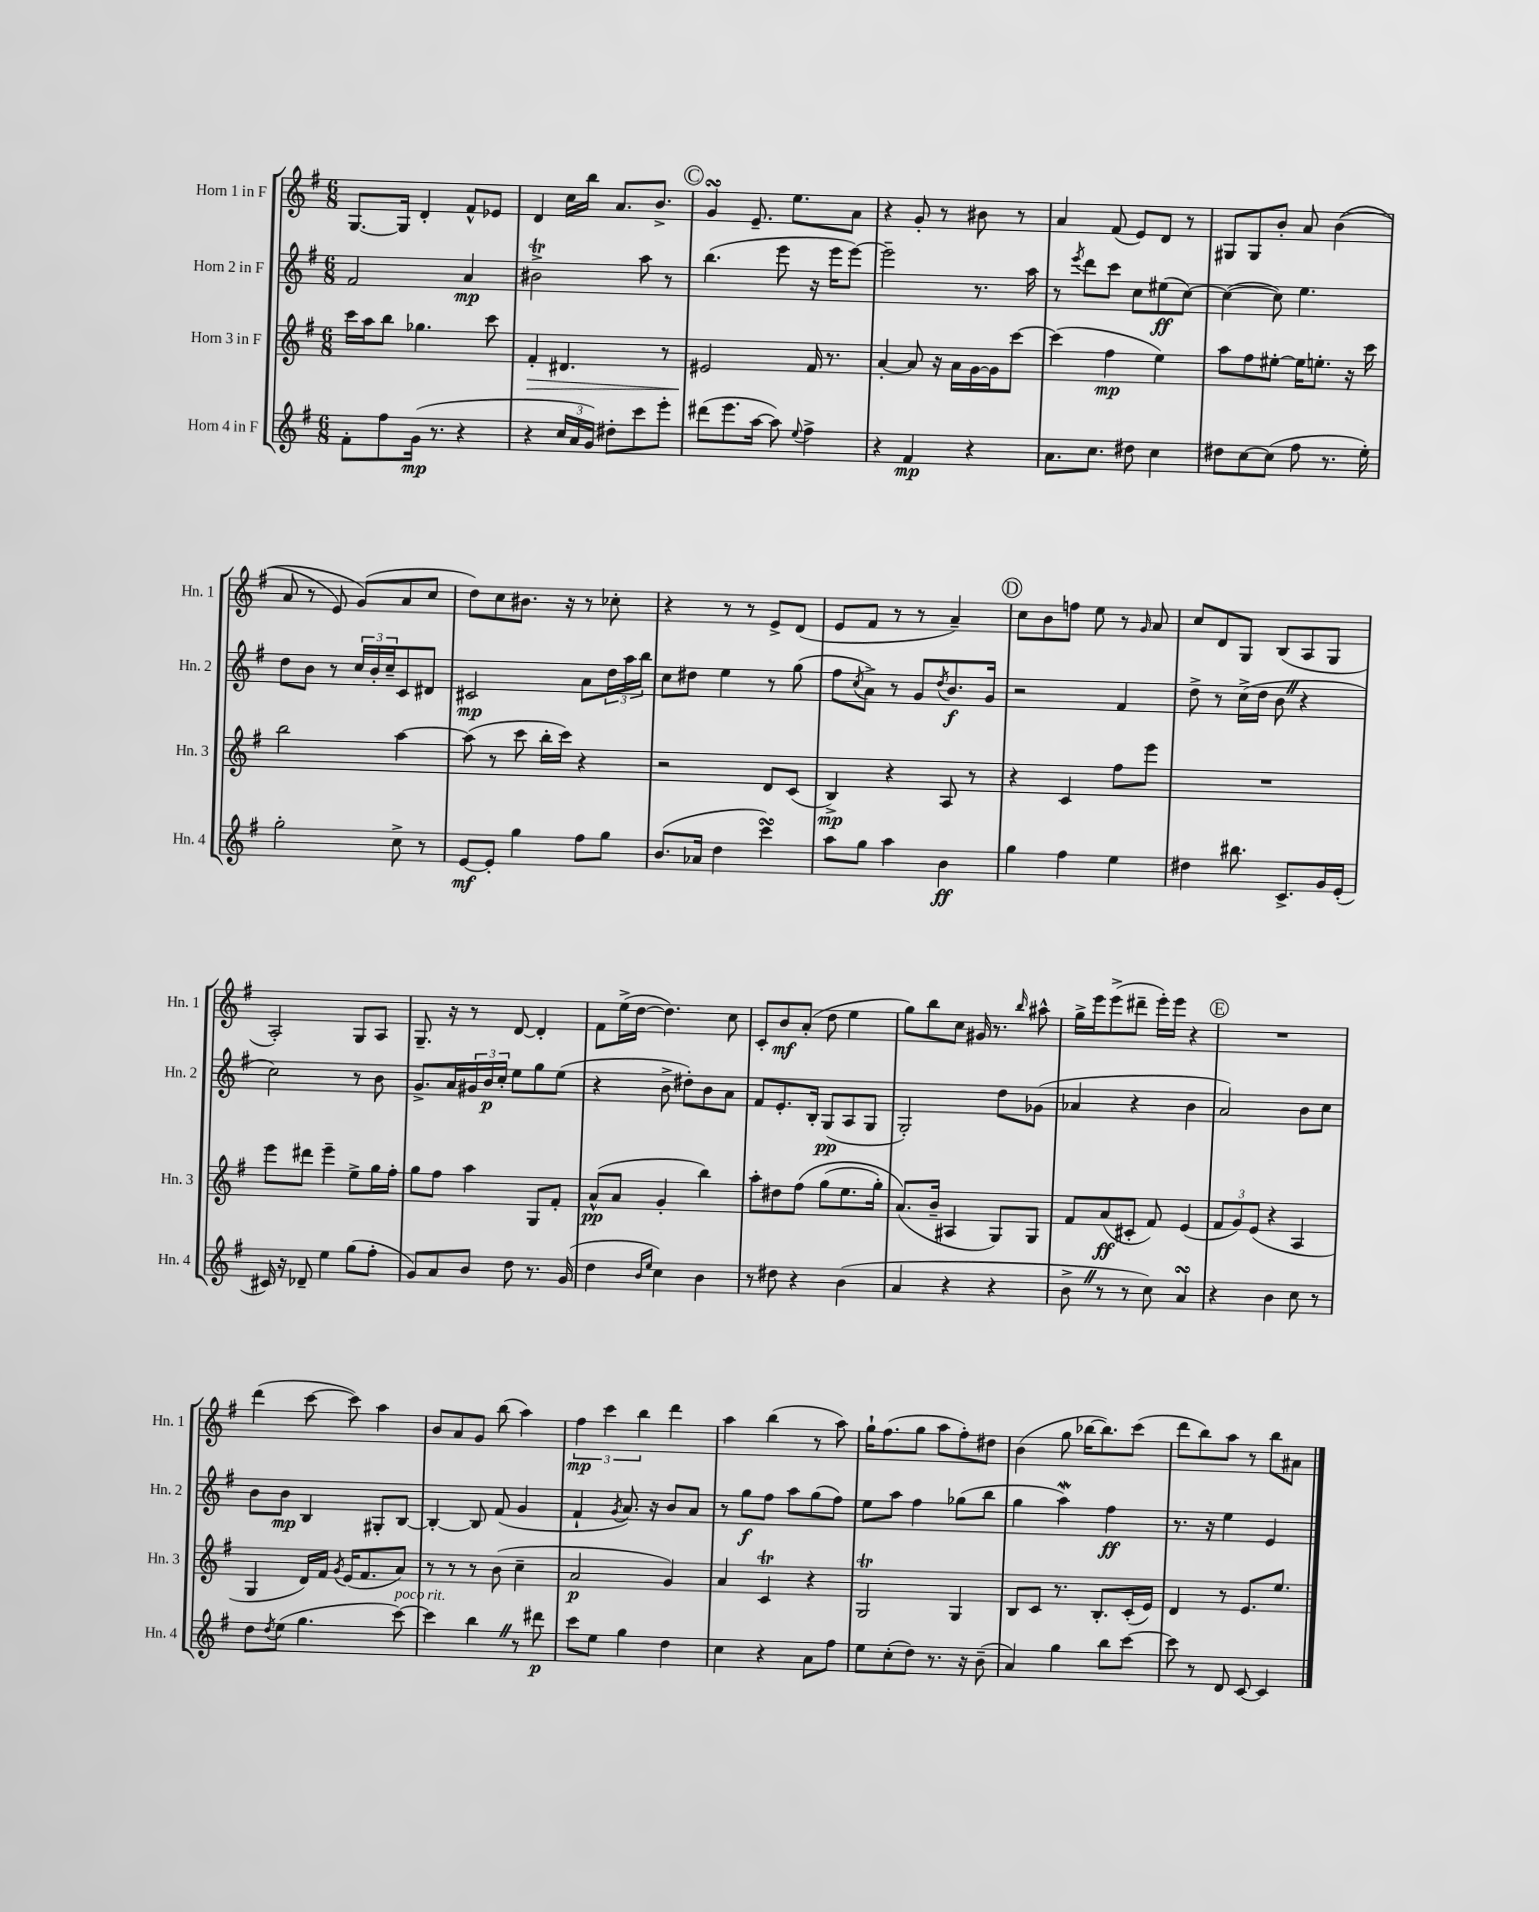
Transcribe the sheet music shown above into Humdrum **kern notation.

**kern	**kern	**kern	**kern
*staff4	*staff3	*staff2	*staff1
*clefG2	*clefG2	*clefG2	*clefG2
*k[f#]	*k[f#]	*k[f#]	*k[f#]
*M6/8	*M6/8	*M6/8	*M6/8
8f#'	16ccc	2f#	[8.G
.	16aa	.	.
8ff#	8bb	.	.
.	.	.	16G]
(16g	4.gg-	.	4d'
8.r	.	.	.
4r	.	4a	8f#^^
.	8ccc	.	8e-
=	=	=	=
4r	4f#'	2b#^	4d
24cc	4.d#	.	16cc
24a	.	.	.
.	.	.	16bb
24g)	.	.	.
8dd#'	.	.	8.a
8ccc	.	8aa	.
.	.	.	8.b^
8eee'	8r	8r	.
=	=	=	=
(8ddd#	2e#	(4.bb	4g
8.eee	.	.	.
.	.	.	8.e~
[16aa	.	.	.
8aa])	.	8eee	.
.	.	.	8.ee
8qqee	.	.	.
4ff#^	16f#	16r	.
.	8.r	16eee	.
.	.	[8eee)	8a
=	=	=	=
4r	[4a'	2eee~]	4r
4f#	8a]	.	8g'
.	16r	.	8r
.	16a	.	.
4r	[16g	8.r	8b#
.	16g]	.	.
.	[8ccc	.	8r
.	.	16aa	.
=	=	=	=
8.a	(4ccc]	8r	4a
.	.	8qeee	.
.	.	8ddd	.
8.cc	.	.	.
.	4ff#	8ccc	(8f#
8dd#	.	8cc	8e)
4cc	4ee)	(8ee#	8d
.	.	[8cc)	8r
=	=	=	=
8dd#	8aa	(4cc_	8G#
[8cc	8ff#	.	8G#
(8cc]	[8ee#'	8cc])	8b'
8ff#	16ee#]	4.ee	8a
.	8.ee'	.	.
8.r	.	.	&((4b
.	16r	.	.
16ee')	16ccc	.	.
=	=	=	=
2gg'	2bb	8dd	8a
.	.	8b	8r
.	.	8r	8e)
.	.	24cc	(8g&)
.	.	24b'	.
.	.	24cc~	.
8cc^	[4aa	8c	8a
8r	.	8d#	8cc
=	=	=	=
[8e	(8aa]	2c#	8dd)
8e']	8r	.	8cc
4gg	8ccc	.	8.b#
.	16bb'	.	.
.	16ccc)	.	16r
8ff#	4r	8a	8r
8gg	.	24dd	8cc-'
.	.	24aa	.
.	.	24bb	.
=	=	=	=
(8.b	2r	8cc	4r
.	.	8dd#	.
16a-	.	.	.
4dd	.	4ee	8r
.	.	.	8r
4ccc)	8d	8r	8e^
.	(8c	(8gg	(8d
=	=	=	=
8aa	4B^)	8ff#	8e
.	.	8qcc	.
8gg	.	8a^)	8f#
4aa	4r	8r	8r
.	.	8g	8r
.	.	8qdd	.
4b	8A	8.b	4a~)
.	8r	.	.
.	.	16g	.
=	=	=	=
4gg	4r	2r	8cc
.	.	.	8b
4ff#	4c	.	8ff
.	.	.	8ee
4ee	8ff#	4f#	8r
.	.	.	16qqg
.	8eee	.	8a
=	=	=	=
4dd#	2.r	8dd^	8cc
.	.	8r	8d
8.bb#	.	(16cc^	8G
.	.	16dd	.
.	.	8b	(8B
8.c^	.	.	.
.	.	4r	8A
16g	.	.	8G
(16e'	.	.	.
=	=	=	=
16c#)	8eee	2cc)	2A')
16r	.	.	.
8d-~	8ddd#	.	.
4ee	4eee~	.	.
(8gg	8ee^	8r	8G
8ff#'	16gg	8b	8A
.	16ff#'	.	.
=	=	=	=
8g)	8gg	8.g^	8.G~
8a	8ff#	.	.
.	.	16a	16r
8b	4aa	24g#	8r
.	.	24b	.
.	.	24cc'	.
8dd	.	8ee	[8d
8.r	8G	8gg	4d']
.	8f#'	(8ee	.
(16g	.	.	.
=	=	=	=
4dd	(8a^^	4r	8f#
.	8a	.	(16ee^
.	.	.	[16dd
16qqb	.	.	.
16qqee	.	.	.
4cc)	4g'	8b^	4.dd])
.	.	8dd#')	.
4b	4bb)	8b	.
.	.	8a	8cc
=	=	=	=
8r	8aa'	8f#	8c'
8dd#	8dd#	8.e'	8b
4r	&(8ff#	.	(8a'
.	.	16B'	.
.	(8gg	(8G	8dd
(4b	8.ee	8A	4ee
.	.	8G	.
.	16gg')	.	.
=	=	=	=
4a	(8.a&)	2G')	8gg)
.	.	.	8bb
.	16b~	.	.
4r	4A#	.	8cc
.	.	.	16g#
.	.	.	8.r
4r	8G)	8dd	.
.	.	.	16qqbb
.	8G	(8g-	8aa#^^
=	=	=	=
8b^	8f#	4a-	16gg^
.	.	.	16eee
8r	(8a	.	(8eee^
8r	8c#'	4r	8ddd#~
8cc)	8f#)	.	16eee')
.	.	.	16eee
4a	(4e	4b	4r
=	=	=	=
4r	12f#	2a)	2.r
.	12g)	.	.
.	(12e	.	.
4b	4r	.	.
8cc	4A	8b	.
8r	.	8cc	.
=	=	=	=
8dd	4G	8b	(4ddd
8qdd	.	.	.
(8ee	.	8b	.
4.gg	16d)	4B	[8ccc
.	16f#	.	.
.	8qg	.	.
.	(16e	.	8ccc])
.	8.f#	.	.
.	.	8G#'	4aa
[8ccc)	8a)	[8B	.
=	=	=	=
4ccc]	8r	4B'_	8b
.	8r	.	8a
4bb	8r	8B]	8g
.	(8b	(8f#	(8bb
8r	4cc~	4g	4aa)
8ddd#	.	.	.
=	=	=	=
8ccc	2a	4f#`	6ff#
8ee	.	.	.
.	.	.	6ccc
.	.	8qg	.
4gg	.	8.a)	.
.	.	.	6bb
.	.	16r	.
4dd	4g)	8b	4ddd
.	.	8a	.
=	=	=	=
4cc	4a	8r	4aa
.	.	8gg	.
4r	4c	8ff#	(4bb
.	.	8aa	.
8a	4r	(8gg	8r
8ff#	.	8ff#)	8aa)
=	=	=	=
8ee	2G	8ee	16gg`
.	.	.	(8.ff#
(8cc'	.	8aa	.
8dd)	.	4ff#	8gg
8.r	.	.	8aa
.	4G	(8gg-	8ff#')
16r	.	.	.
(8b~	.	8bb	8dd#
=	=	=	=
4a)	8B	4gg	(4b
.	8c	.	.
4gg	8.r	4aa)	8gg
.	.	.	[16bb-
.	8.B'	.	8.bb-])
8bb	.	4ff#	.
[8ccc	(16c'	.	(8ccc
.	16e)	.	.
=	=	=	=
8ccc]	4d	8.r	8ddd
8r	.	.	8bb)
.	.	16r	.
8d	8r	4ee	8aa
[8c	8.e	.	8r
4c]	.	4e	8bb
.	8.ee	.	.
.	.	.	8a#
==	==	==	==
*-	*-	*-	*-
